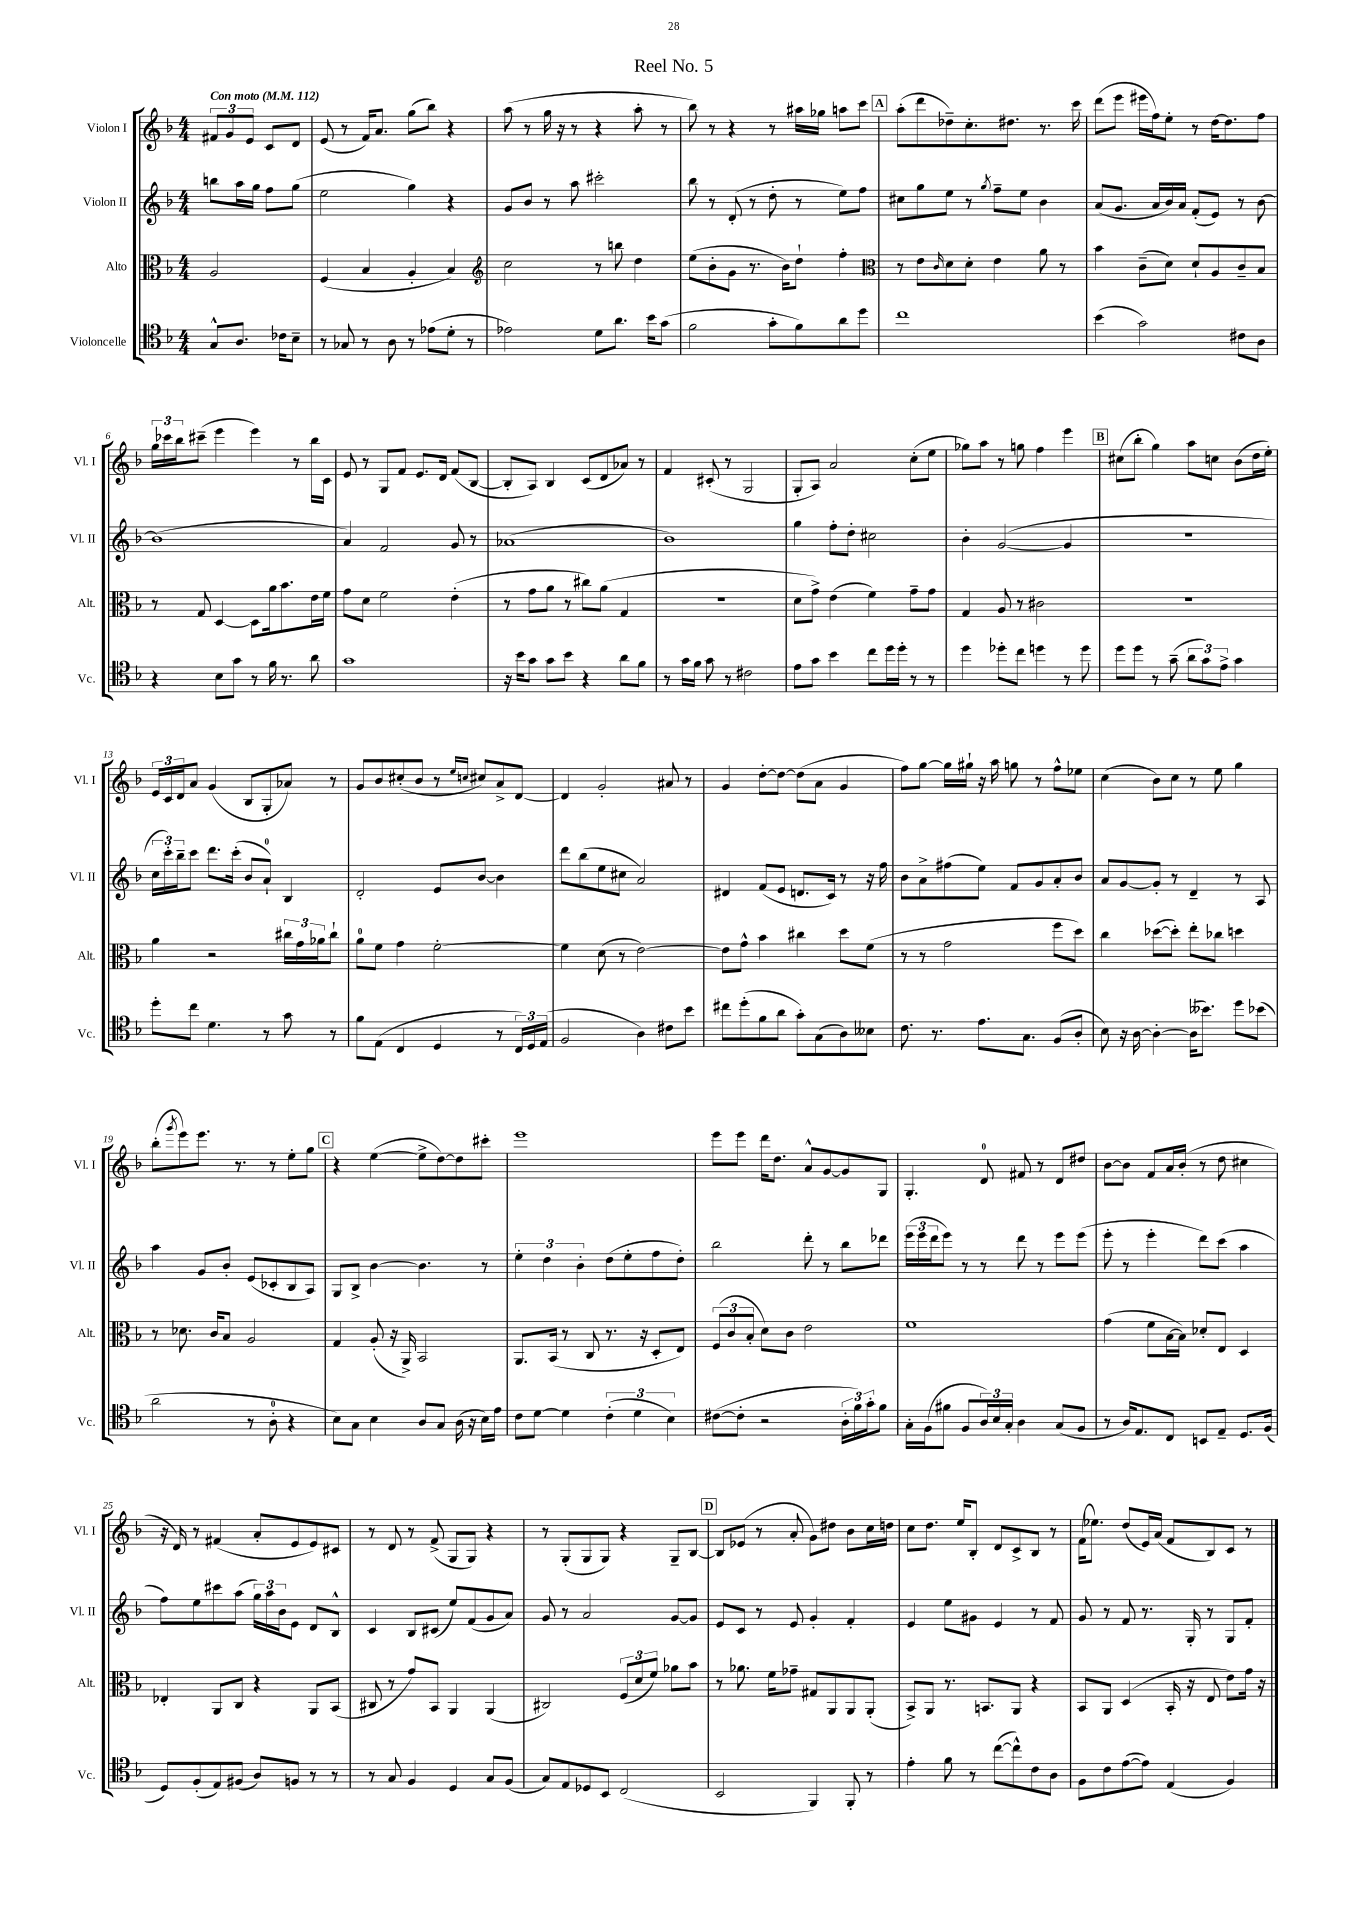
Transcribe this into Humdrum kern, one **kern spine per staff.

**kern	**kern	**kern	**kern
*part4	*part3	*part2	*part1
*staff4	*staff3	*staff2	*staff1
*I"Violoncelle	*I"Alto	*I"Violon II	*I"Violon I
*I'Vc.	*I'Alt.	*I'Vl. II	*I'Vl. I
*clefC4	*clefC3	*clefG2	*clefG2
*k[b-]	*k[b-]	*k[b-]	*k[b-]
*M4/4	*M4/4	*M4/4	*M4/4
*MM112	*MM112	*MM112	*MM112
=	=	=	=
!	!	!	!LO:TX:a:B:t=Con moto
8G^^/L	2A/	8bbn\L	12f#X/L
.	.	.	12g/
8.A/J	.	16aa\L	.
.	.	.	12e/J
.	.	16gg\JJ	.
.	.	8ff\L	8c/L
16c-X\KL	.	.	.
8B-~\J	.	(8gg\J	8d/J
=1	=1	=1	=1
8r	(4F/	2ee\	(8e/
8G-X/	.	.	8r
8r	4B-/	.	16f/KL)
.	.	.	8.a/J
8A\	.	.	.
8r	4A'/	4gg\)	(8gg\L
(8e-X\L	.	.	8bb-\J)
8d'\J	4B-/)	4r	4r
8r	.	.	.
=2	=2	=2	=2
*	*clefG2	*	*
2e-X\)	2cc\	8g/L	(8aa\
.	.	8b-/J	8r
.	.	8r	16gg\
.	.	.	16r
.	.	8aa\	8r
8d\L	8r	2ccc#X'\	4r
8.a\J	8bbn\	.	.
.	4dd\	.	8aa'\
16b-\KL	.	.	.
(8g\J	.	.	8r
=3	=3	=3	=3
2f\	(8ee\L	8bb-\	8bb-\)
.	8b-'\	8r	8r
.	8g\J	(8d'/	4r
.	8.r	8r	.
8g'\L	.	8dd'\	8r
.	16b-\KL)	.	.
8f\)	8dd`\J	8r	16aa#X\LL
.	.	.	16gg-X\JJ
8a\	4ff'\	8ee\L)	8aan\L
8dd\J	.	8ff\J	8ccc\J
!!LO:REH:place=s1:t=A
=4	=4	=4	=4
*	*clefC3	*	*
1cc	8r	8cc#X\L	(8aa'\L
.	8e\L	8gg\	8ddd\
.	16qqc/	.	.
.	8d\	8ee\J	8dd-X~\)
.	8d'\J	8r	8.cc'\
.	.	8qgg/	.
.	4e\	8ff~\L	.
.	.	.	8.dd#X\J
.	.	8ee\J	.
.	8a\	4b-\	8.r
.	8r	.	.
.	.	.	16ccc\
=5	=5	=5	=5
(4b-\	4b-\	(8a/L	(8ddd\L
.	.	8.g/J	8eee\J
2g\)	(8c~\L	.	16eee#X\LL
.	.	16a/LL	16ff\J)
.	8d\J)	16b-/)	8ee'\J
.	.	16a/JJ	.
.	8d`/L	(8f'/L	8r
.	8A/	8e/J)	[16dd\KL
.	.	.	8.dd\]
8c#X\L	8c~/	8r	.
8A\J	8B-/J	[8b-\	8ff\J
!!LO:LB:g=z
=6	=6	=6	=6
4r	8r	(1b-]	24gg\LL
.	.	.	24ccc-X\
.	.	.	24bb-\J
.	8G/	.	(8ccc#X~\J
8B-\L	[4D/	.	4eee\
8g\J	.	.	.
8r	8D\L]	.	4eee\)
16f\	16a\k	.	.
8.r	8.b-\	.	.
.	.	.	8r
8a\	16e\L	.	16bb-\LL
.	16f\JJ	.	16c\JJ
=7	=7	=7	=7
1g	8g\L	4a/)	8e/
.	8d\J	.	8r
.	2f\	2f/	8G/L
.	.	.	8f/J
.	.	.	8.e/L
.	.	.	16d/Jk
.	(4e'\	8g/	(8f/L
.	.	8r	[8B-/J
=8	=8	=8	=8
16r	8r	(1a-X	8B-'/L]
16b-\KL	.	.	.
8g\J	8g\L	.	8A/J)
8g\L	8a\J	.	4B-/
8b-\J	8r	.	.
4r	8cc#X\L)	.	(8c/L
.	(8a\J	.	8d/
8a\L	4G/	.	8a-X/J)
8f\J	.	.	8r
=9	=9	=9	=9
8r	1r	1b-)	4f/
16g\LL	.	.	.
16f\JJ	.	.	.
8g\	.	.	(8c#X'/
8r	.	.	8r
2c#X\	.	.	2G/
=10	=10	=10	=10
8e\L	8d\L	4gg\	8G'/L
8g\J	8g^\J)	.	8A/J)
4b-\	(4e\	8ff'\L	2a/
.	.	8dd'\J	.
8cc\L	4f\)	2cc#X\	.
16dd\L	.	.	.
16dd'\JJ	.	.	.
8r	8g~\L	.	(8cc'\L
8r	8g\J	.	8ee\J
=11	=11	=11	=11
4dd\	4G/	4b-'\	8gg-X\L)
.	.	.	8aa\J
8dd-X'\L	8A/	([2g/	8r
8cc\J	8r	.	8ggn\
4ddn\	2c#X\	.	4ff\
8r	.	4g/]	4eee\
8dd\	.	.	.
!!LO:REH:place=s1:t=B
=12	=12	=12	=12
8dd\L	1r	1r	(8cc#X\L
8dd\J	.	.	8bb-'\J
8r	.	.	4gg\)
(8g~\	.	.	.
12a\L	.	.	8aa\L
12g\)	.	.	.
.	.	.	8ccn\J
12e^\J	.	.	.
4g\	.	.	(8b-\L
.	.	.	16dd\L
.	.	.	16ee'\JJ)
!!LO:LB:g=z
=13	=13	=13	=13
8dd'\L	4a\	24cc\LL	24e/LL
.	.	24ccc'\)	24c/
.	.	24bb-~\J	24d/J
8cc\J	.	8ccc\J	8a/J
4.d\	2r	8.ddd\L	(4g/
.	.	(16ccc'\Jk	.
.	.	8b-/L	8B-/L
8r	.	8a`/J)	8G'/
8g\	24cc#X\LL	4B-/	8a-X/J)
.	24g\	.	.
.	24a-X\J	.	.
8r	8cc#`\J	.	8r
=14	=14	=14	=14
8f\L	8a\L	2d'/	8g/L
(8E\J	8f\J	.	8b-/
4C/	4g\	.	(8cc#X'/
.	.	.	8b-/J
4D/	[2f'\	8e/L	8r
.	.	.	16qqee/LL
.	.	.	16qqccn/JJ
.	.	[8b-/J	8cc#X/L)
8r	.	4b-\]	8a^/
24C/LL)	.	.	[8d/J
24D/	.	.	.
(24E/JJ	.	.	.
=15	=15	=15	=15
2F/	4f\]	8ddd\L	4d/]
.	.	(8bb-\	.
.	(8d\	8ee\	2g'/
.	8r	8cc#X\J	.
4A\)	[2e\)	2a/)	.
8c#X\L	.	.	8a#X/
8b-\J	.	.	8r
=16	=16	=16	=16
8cc#X\L	8e\L]	4d#X/	4g/
(8dd'\	8g^^\J	.	.
8f\	4b-\	(8f/L	[8dd'\L
8a\J	.	8e/J	8dd\J_
8g'\L)	4cc#X\	8.dn/L	(8dd\L]
(8G\	.	.	8a\J
.	.	16c/Jk)	.
8A\)	8dd\L	8r	4g/
8B--X\J	(8f\J	16r	.
.	.	16ff\	.
=17	=17	=17	=17
8.c\	8r	8b-\L	8ff\L)
.	8r	8a^\	[8gg\J
8.r	.	.	.
.	2g\	(8ff#X\	16gg\LL]
.	.	.	16gg#X`\JJ
8.e\L	.	8ee\J)	16r
.	.	.	16aa\
.	.	8f/L	8ggn\
8.G\J	.	.	.
.	.	8g/	8r
(8F/L	8ff\L	8a'/	8ff^^\L
8A'/J	8dd\J)	8b-/J	8ee-X\J
=18	=18	=18	=18
8B-\)	4cc\	8a/L	(4cc\
16r	.	[8g/	.
[16A\	.	.	.
4A'\_	([8dd-X\L	8g'/J]	8b-\L)
.	8dd-'\J])	8r	8cc\J
(16A\KL]	8ee'\L	4d~/	8r
8.b--X\J)	.	.	.
.	8cc-X\J	.	8ee\
8dd\L	4ddn\	8r	4gg\
(8b-X\J	.	8A/	.
!!LO:LB:g=z
=19	=19	=19	=19
2a\	8r	4aa\	(8bb-'\L
.	.	.	8qggg/
.	8.d-X\	.	8eee\)
.	.	8g/L	8.eee\J
.	16c/KL	.	.
.	8B-/J	8b-'/J	.
.	.	.	8.r
8r	2A/	(8e/L	.
8A'\	.	8c-X'/	8r
4r	.	8B-/	8ee'\L
.	.	8A/J)	8gg\J
!!LO:REH:place=s1:t=C
=20	=20	=20	=20
8B-\L)	4G/	8G/L	4r
8G\J	.	8B-^/J	.
4B-\	(8A'/	[4b-\	([4ee\
.	16r	.	.
.	16AA^/)	.	.
8A/L	2BB-/	4.b-\]	8ee^\L]
8G/J	.	.	[8dd\)
(16A\	.	.	8dd\]
16r	.	.	.
16B-\LL)	.	8r	8ccc#X'\J
16e\JJ	.	.	.
=21	=21	=21	=21
8c\L	8.AA/L	6ee'\	1eee
[8d\J	.	.	.
.	.	6dd\	.
.	(16BB-/Jk	.	.
4d\]	8r	.	.
.	.	6b-'\	.
.	8C/	.	.
(6c'\	8.r	(8dd\L	.
.	.	8ee'\	.
6d\	.	.	.
.	16r	.	.
.	8D'/L	8ff\	.
6B-\)	.	.	.
.	8E/J)	8dd'\J)	.
=22	=22	=22	=22
([8c#X\L	(12F/L	2bb-\	8eee\L
.	12c/	.	.
8c#'\J]	.	.	8eee\J
.	12B-'/J	.	.
2r	8d\L)	.	16ddd\KL
.	.	.	8.dd\J
.	8c\J	.	.
.	2e\	8ddd'\	8a^^/L
.	.	8r	[8g/
24A'\LL	.	8bb-\L	8g/]
24f\)	.	.	.
24g'\J	.	.	.
8f\J	.	8ddd-X\J	8G/J
=23	=23	=23	=23
16G'\LL	1f	(24eee\LL	4.G'/
.	.	24eee\	.
(16F\J	.	.	.
.	.	24ddd\J	.
8f#X\J	.	8eee\J)	.
8F/L	.	8r	.
24A/L)	.	8r	8d/
24B-/	.	.	.
24G'/JJ	.	.	.
4A\	.	8ddd\	8f#X/
.	.	8r	8r
(8G/L	.	8eee\L	8d/L
8F/J	.	(8eee\J	8dd#X/J
=24	=24	=24	=24
8r	(4g\	8eee'\	[8b-\L
16A/KL)	.	8r	8b-\J]
8.E/	.	.	.
.	8f\L	4eee'\	8f/L
8C/J	[16B-\L	.	16a/L
.	16B-\JJ])	.	(16b-'/JJ
8BBn/L	8d-X'/L	8ddd\L)	8r
8E~/J	8E/J	(8ccc\J	8dd\
8.D/L	4D/	4aa\	4cc#X\
(16F/Jk	.	.	.
!!LO:LB:g=z
=25	=25	=25	=25
8D/L)	4E-X'/	8ff\L)	16r
.	.	.	16d/)
(8F'/	.	8ee\	8r
8E/)	8AA/L	8ccc#X\	(4f#X/
(8F#X/J	8C/J	(8aa\J	.
8A/L)	4r	24gg\LL)	8a'/L
.	.	24aa\	.
.	.	24b-\J	.
8Fn/J	.	8e\J	8e/
8r	8AA/L	8d/L	8e/)
8r	(8BB-/J	8B-^^/J	8c#X/J
=26	=26	=26	=26
8r	8C#X/	4c/	8r
8G/	8r	.	8d/
4F/	8g/L)	8B-/L	8r
.	8BB-/J	(8c#X/J	(8f^/
4D/	4AA/	8ee/L)	8G/L
.	.	(8f/	8G/J)
8G/L	(4AA/	8g/	4r
(8F/J	.	8a/J)	.
=27	=27	=27	=27
8G/L)	2C#X/)	8g/	8r
8E/	.	8r	(8G'/L
8D-X/	.	2a/	8G/
8BB-/J	.	.	8G/J)
(2C/	(12F/L	.	4r
.	12d/	.	.
.	12f/J)	.	.
.	8a-X\L	[8g/L	8G~/L
.	8b-\J	8g/J]	[8B-/J
!!LO:REH:place=s1:t=D
=28	=28	=28	=28
2BB-/	8r	8e/L	8B-/L]
.	8.a-X\	8c/J	(8e-X/J
.	.	8r	8r
.	16f\KL	.	.
.	8g-X~\J	8e/	8a'/
4FF/)	8G#X/L	4g'/	8g\L)
.	8AA/	.	8dd#X\J
8FF'/	8AA/	4f'/	8b-\L
8r	(8AA'/J	.	16cc\L
.	.	.	16ddn\JJ
=29	=29	=29	=29
4e'\	8BB-^/L)	4e/	8cc\L
.	8AA/J	.	8.dd\J
8f\	8.r	8ee\L	.
.	.	.	16ee/KL
8r	.	8g#X\J	8B-'/J
.	8.BBn/L	.	.
([8cc\L	.	4e/	8d/L
8cc^^\])	8AA/J	.	8c^/
8c\	4r	8r	8B-/J
8A\J	.	8f/	8r
=30	=30	=30	=30
8F\L	8BB-/L	8g/	(16f\KL
.	.	.	8.ee-X\J)
8c\	8AA/J	8r	.
([8e\	(4D/	8f/	(8dd/L
8e\J])	.	8.r	16e/L)
.	.	.	(16a/JJ
(4E/	16BB-'/	.	8f/L
.	16r	16G'/	.
.	8E/	8r	8B-/)
4F/)	8e\L)	8G/L	8c/J
.	16g\Jk	8f'/J	8r
.	16r	.	.
==	==	==	==
*-	*-	*-	*-
